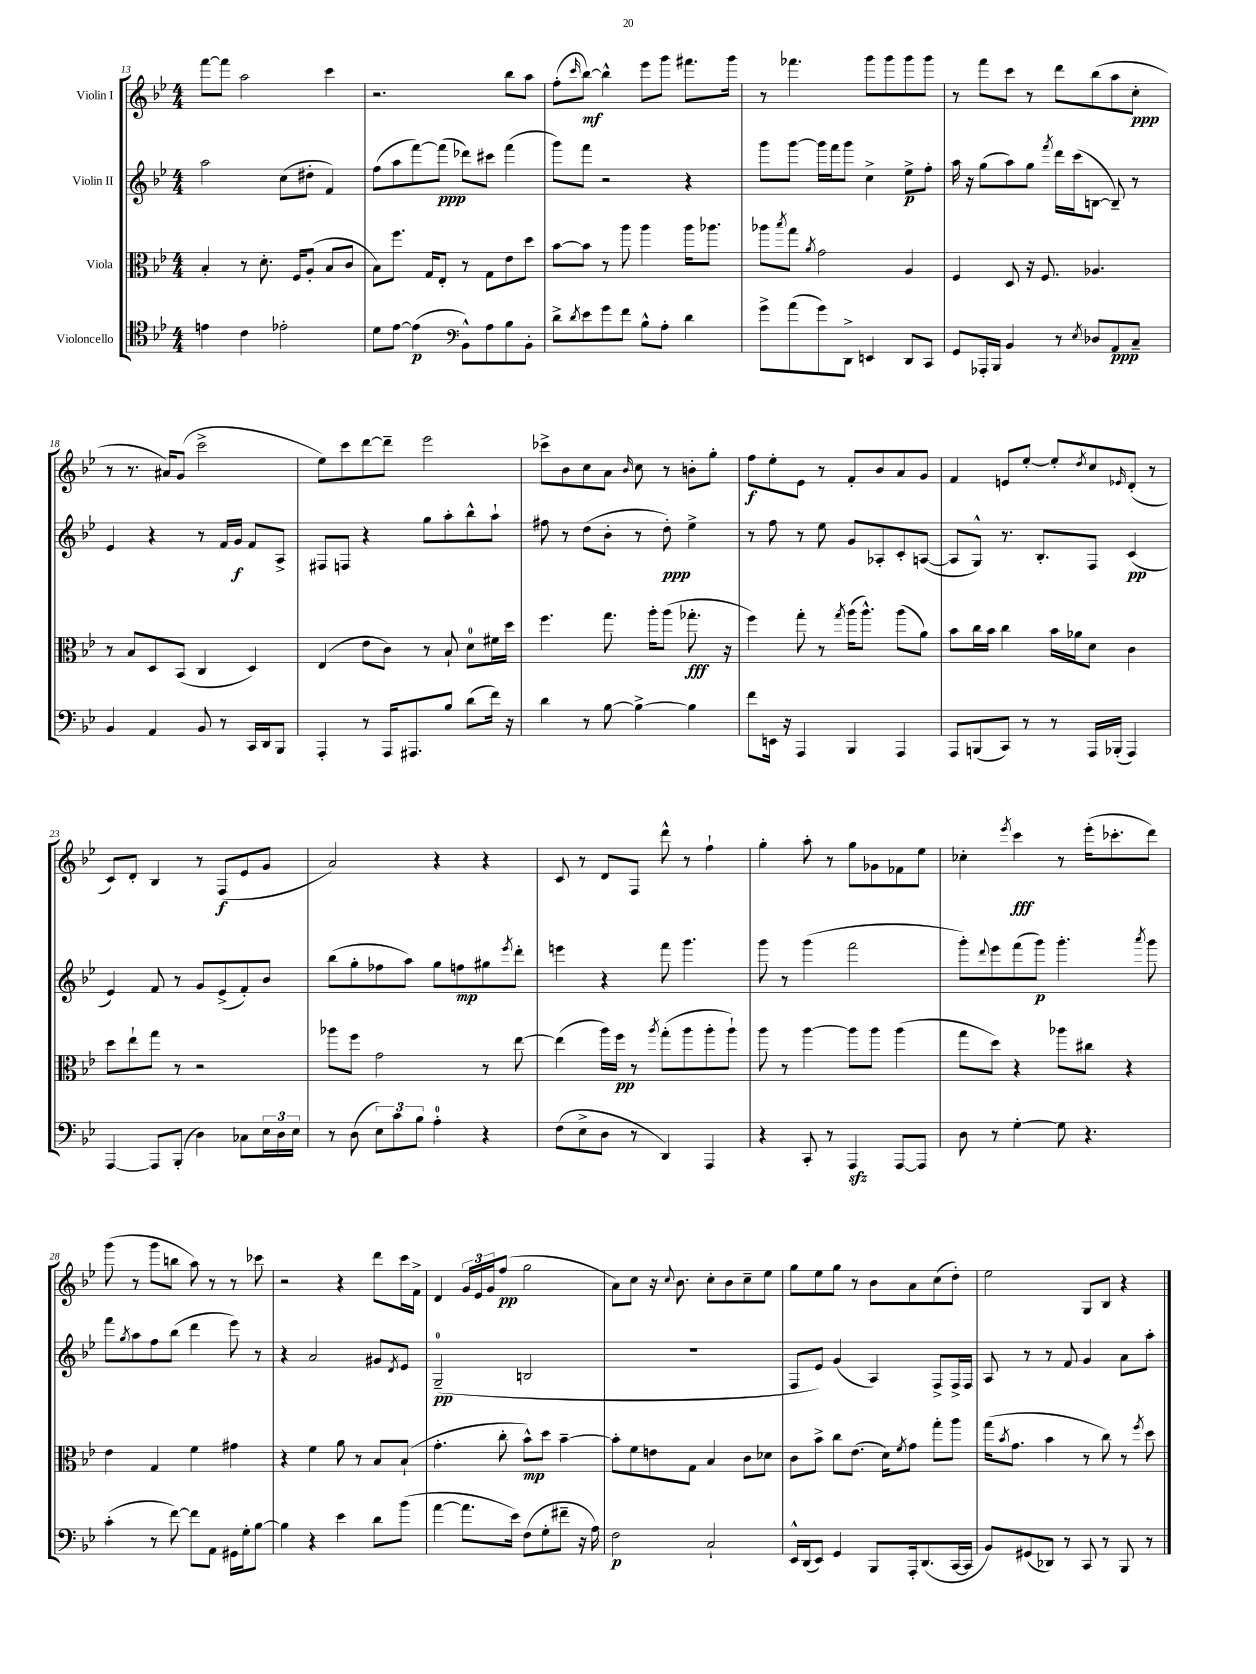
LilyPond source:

<<
\new StaffGroup <<
\new Staff = "s0" \with { instrumentName = "Violin I" } {
    \clef treble \key bes \major \numericTimeSignature \time 4/4
    f'''8~ f'''8 a''2 c'''4 |
    r2. bes''8 a''8 |
    f''8-.( \grace { c'''16 } bes''8~\mf) bes''4-^ ees'''8 g'''8 fis'''8. g'''16 |
    r8 fes'''4. g'''8 g'''8 g'''8 g'''8 |
    r8 f'''8 c'''8 r8 d'''8 bes''8( a''8 c''8-.\ppp |
    r8 r8. ais'16) g'8( c'''2-> |
    ees''8) c'''8 d'''8~ d'''8-- ees'''2 |
    ces'''8-> bes'8 c''8 a'8 \grace { bes'16 } c''8 r8 b'8-. g''8-. |
    f''8\f ees''8-. ees'8 r8 f'8-. bes'8 a'8 g'8 |
    f'4 e'8 ees''8~-. ees''8-. \acciaccatura { d''8 } c''8 \grace { ees'16 } d'8-.( r8 |
    c'8) d'8-. bes4 r8 f8\f( ees'8 g'8 |
    a'2) r4 r4 |
    c'8 r8 d'8 f8 d'''8-^ r8 f''4-! |
    g''4-. a''8-. r8 g''8 ges'8 fes'8 ees''8 |
    ces''4-. \acciaccatura { ees'''8 } c'''4\fff r8 ees'''16-.( ces'''8.-. d'''8) |
    g'''8( r8 g'''8 b''8 a''8) r8 r8 ces'''8 |
    r2 r4 d'''8 c'''16 f'16-> |
    d'4 \tuplet 3/2 { g'16 ees'16 g'16 } f''8\pp( g''2 |
    a'8) c''8 r16 \appoggiatura { c''8 } bes'8. c''8-. bes'8 c''8-- ees''8 |
    g''8 ees''8 g''8 r8 bes'8 a'8 c''8( d''8-.) |
    ees''2 g8 bes8 r4 \bar "|." |
}
\new Staff = "s1" \with { instrumentName = "Violin II" } {
    \clef treble \key bes \major \numericTimeSignature \time 4/4
    a''2 c''8( dis''8-. f'4) |
    f''8( a''8 f'''8~) f'''8\ppp( des'''8) cis'''8 f'''4( |
    g'''8) f'''8 r2 r4 |
    g'''8 g'''8~ g'''16 f'''16 g'''8 c''4-> ees''8->\p f''8-. |
    a''16 r16 g''8( a''8) g''8 \acciaccatura { f'''8 } d'''16 c'''16( b8~ b8--) r8 |
    ees'4 r4 r8 f'16 g'16\f f'8 a8-> |
    fis8 f8 r4 g''8 a''8-. bes''8-^ a''8-! |
    fis''8 r8 d''8( bes'8-. r8 d''8-.\ppp) ees''4-> |
    r8 f''8 r8 ees''8 g'8 aes8-. c'8-. a8~( |
    a8 g8-^) r8. bes8.-. f8 c'4\pp( |
    ees'4) f'8 r8 g'8 ees'8->( f'8-.) bes'8 |
    bes''8( g''8-. fes''8 a''8) g''8 f''8\mp gis''8 \acciaccatura { ees'''8 } d'''8-. |
    e'''4 r4 f'''8 g'''4. |
    g'''8 r8 g'''4( f'''2 |
    g'''8-.) \appoggiatura { d'''8 } ees'''8 f'''8( g'''8\p) g'''4.-. \acciaccatura { a'''8 } g'''8 |
    f'''8 \acciaccatura { g''8 } a''8 f''8 bes''8( d'''4 ees'''8) r8 |
    r4 a'2 gis'8 \acciaccatura { d'8 } ees'8 |
    g2-0--\pp( b2 |
    R1 |
    f8 ees'8) g'4( a4) f8-> f16-> f16 |
    a8 r8 r8 f'8 g'4 a'8 a''8-. \bar "|." |
}
\new Staff = "s2" \with { instrumentName = "Viola" } {
    \clef alto \key bes \major \numericTimeSignature \time 4/4
    bes4-. r8 d'8.-. f16 a8-.( bes8 c'8 |
    bes8) f''8. g16 ees8-. r8 g8 ees'8 d''8 |
    bes'8~ bes'8 r8 a''8 a''4 a''16 aes''8. |
    aes''8 \acciaccatura { bes''8 } g''8 \acciaccatura { a'8 } g'2 a4 |
    f4 d8 r16 f8. aes4. |
    r8 bes8 d8 bes,8( c4 d4) |
    ees4( ees'8 c'8) r8 bes8-! d'8-0 fis'16 d''16 |
    f''4. g''8. a''16-. a''8( ges''8.-.\fff r16 |
    f''4) g''8-. r8 \acciaccatura { g''8 } a''16( a''8.-^) a''8( a'8) |
    bes'8 c''16 bes'16 c''4 bes'16 aes'16 d'8 c'4 |
    d''8 ees''8-! g''8 r8 r2 |
    aes''8 f''8 g'2 r8 ees''8~ |
    ees''4( a''16) f''16\pp r8 \acciaccatura { a''8 } g''8-.( a''8 a''8-. a''8-!) |
    a''8 r8 a''4~ a''8 a''8 a''4( |
    g''8 d''8) r4 aes''8 cis''8 r4 |
    ees'4 g4 f'4 gis'4 |
    r4 f'4 a'8 r8 bes8 bes8-!( |
    g'4.-. c''8-. bes'8-^\mp) d''8 bes'4~-- |
    bes'8-. f'8 e'8 g8 bes4 c'8 des'8 |
    c'8 bes'8-> c''8 ees'8.( d'16) \acciaccatura { f'8 } g'8 g''8-. a''8 |
    g''16( \acciaccatura { bes'8 } g'8. bes'4 r8 c''8) r8 \acciaccatura { f''8 } d''8 \bar "|." |
}
\new Staff = "s3" \with { instrumentName = "Violoncello" } {
    \clef tenor \key bes \major \numericTimeSignature \time 4/4
    e'4 c'4 ees'2-. |
    d'8 ees'8~ ees'4\p( \clef bass bes,8-^) a8 bes8 bes,8-. |
    d'8-> \acciaccatura { d'8 } ees'8 g'8 f'8 bes8-^ a8-. d'4 |
    g'8-> a'8( g'8) d,8-> e,4 d,8 c,8 |
    g,8 aes,,16-. bes,,16 bes,4 r8 \acciaccatura { ees8 } des8 a,8\ppp c8-- |
    bes,4 a,4 bes,8 r8 c,16 d,16 bes,,8 |
    a,,4-. r8 a,,16 ais,,8. bes8 d'8( f'16) r16 |
    d'4 r8 bes8~ bes4~-> bes4 |
    f'8 e,16 r16 a,,4 bes,,4 a,,4 |
    a,,8 b,,8( c,8) r8 r8 a,,16 bes,,16-.( a,,4) |
    a,,4~ a,,8 bes,,8-.( d4) ces8 \tuplet 3/2 { ees16 d16 ees16 } |
    r8 d8( \tuplet 3/2 { ees8) c'8 bes8 } a4-0-. r4 |
    f8( ees8-> d8 r8 d,4) a,,4 |
    r4 c,8-. r8 a,,4\sfz a,,8~ a,,8 |
    d8 r8 g4~-. g8 r4. |
    c'4-.( r8 f'8~) f'8 a,8 gis,16 g16-. bes8~ |
    bes4 r4 ees'4 d'8 bes'8( |
    a'4~ a'8. ees'16) f8( g8-. fis'8-- r16 a16) |
    f2\p c2-! |
    ees,16-^ d,16( ees,8) g,4 bes,,8 a,,16-. d,8.( c,16~ c,16 |
    bes,8) gis,8( des,8) r8 c,8 r8 bes,,8 r8 \bar "|." |
}
>>
>>
\layout { \context { \Score currentBarNumber = #13 } }
